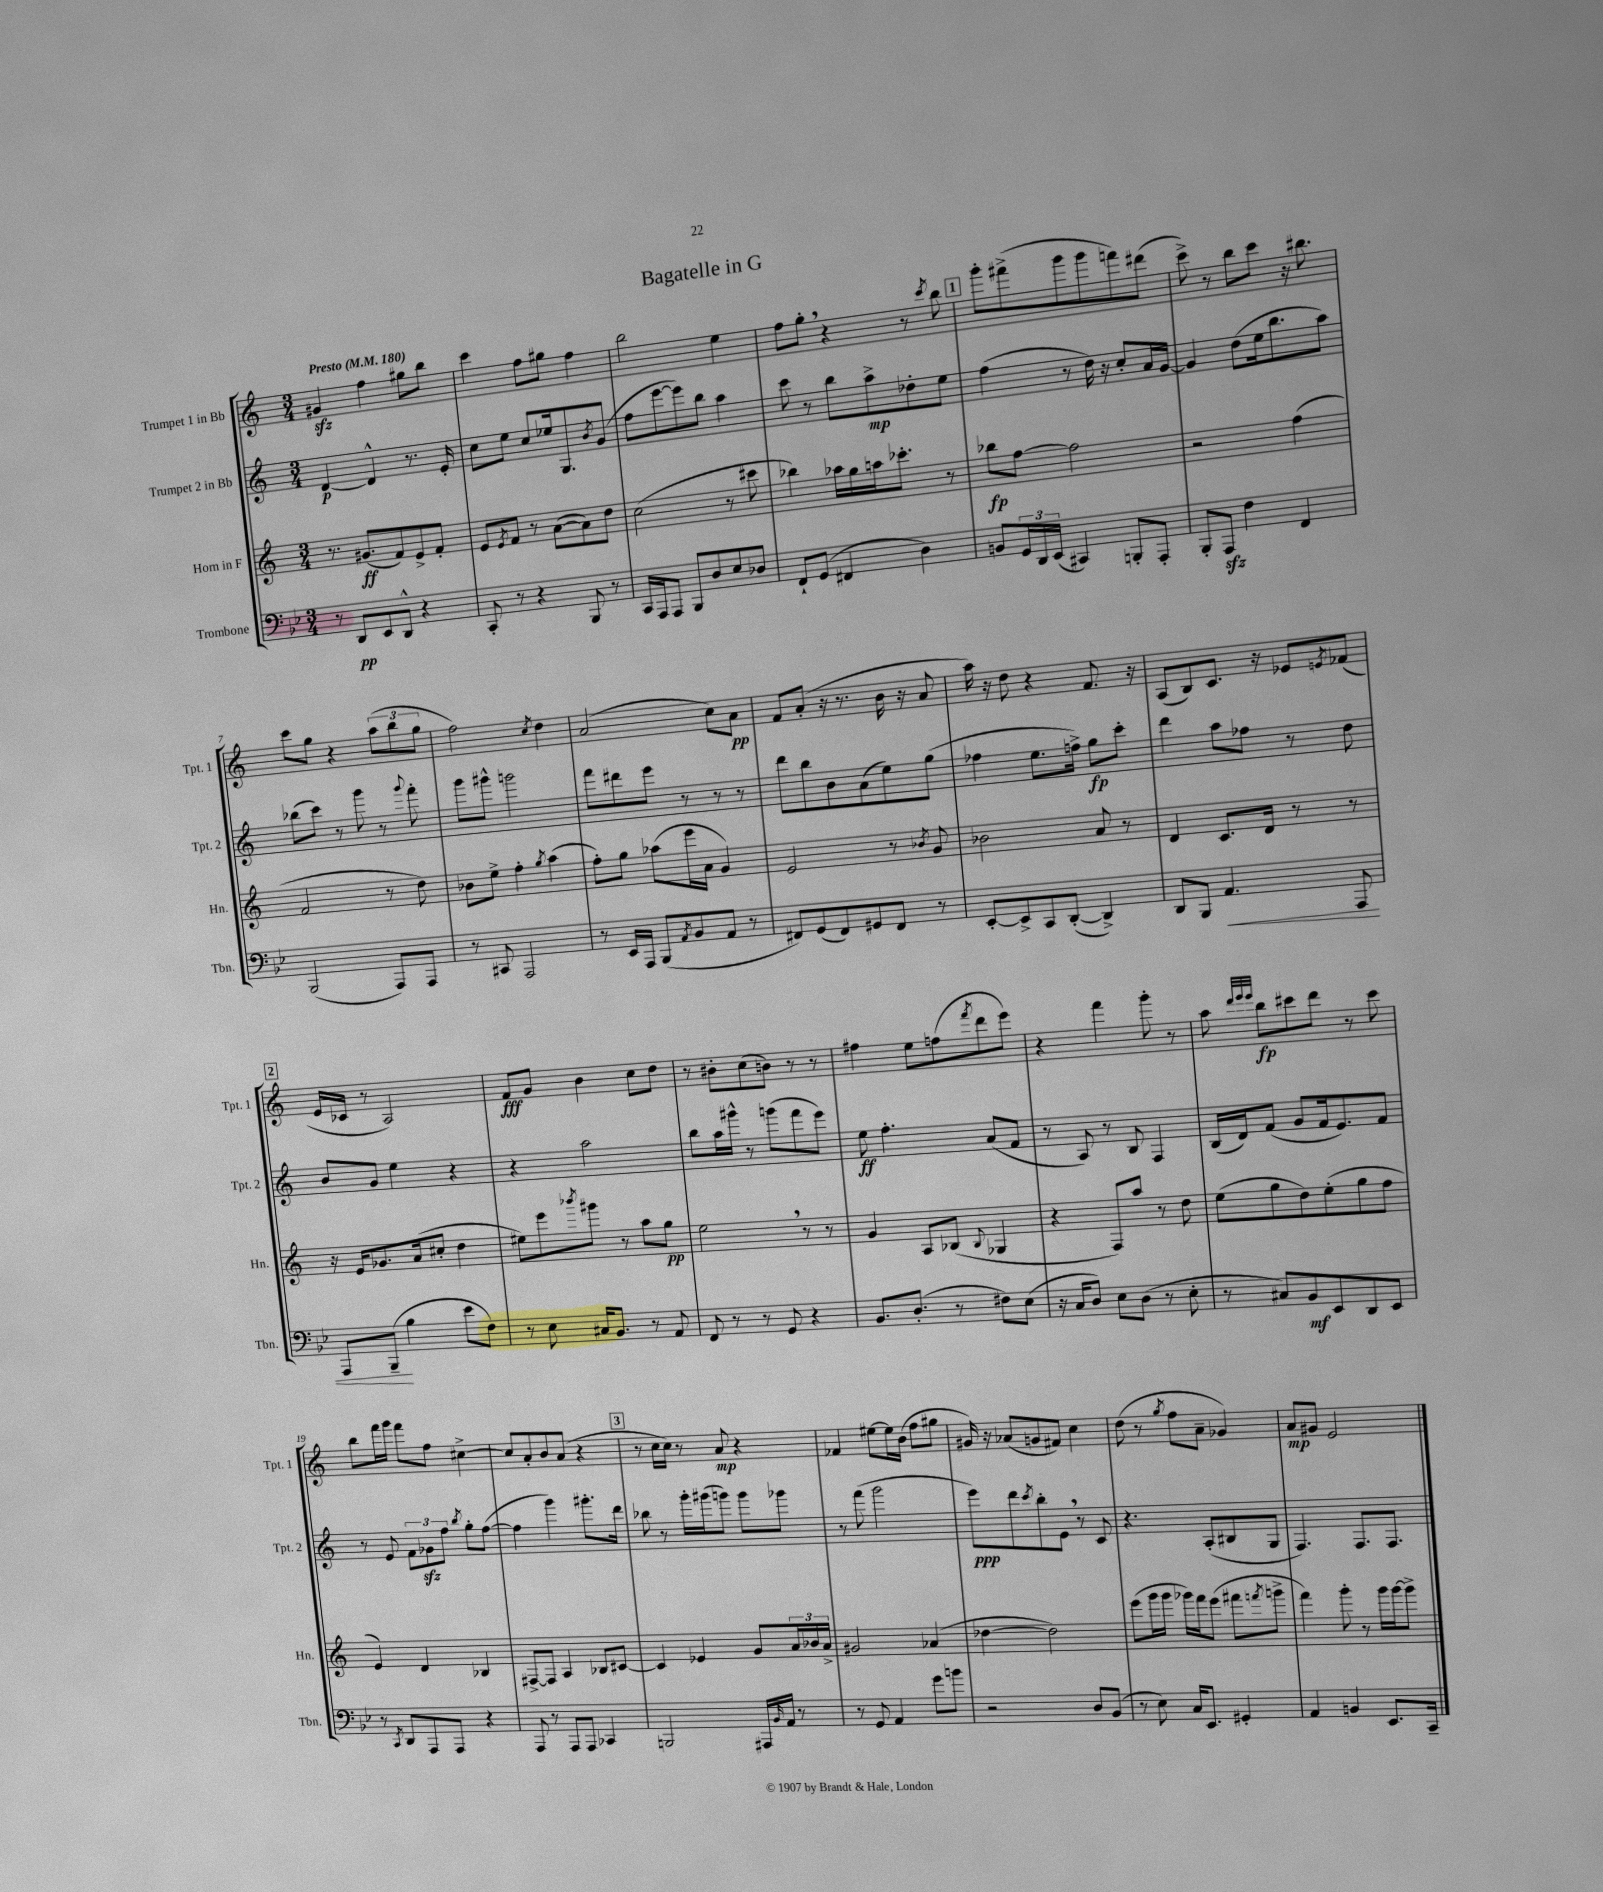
\header { title = "Bagatelle in G" }
<<
\new StaffGroup <<
\new Staff = "s0" \with { instrumentName = "Trumpet 1 in Bb" shortInstrumentName = "Tpt. 1" } {
    \clef treble \key c \major \numericTimeSignature \time 3/4 \tempo "Presto" 4 = 180
    gis'4\sfz f''4 gis''8 b''8 |
    c'''4 f''8 gis''8 f''4 |
    b''2 e''4 |
    f''8 g''8-. \breathe r4 r8 \acciaccatura { c'''8 } b''8 |
    \mark \markup { \box "1" } g'''8-. fis'''8->( g'''8 g'''8 f'''8) dis'''8( |
    c'''8->) r8 b''8 c'''8 r16 bis''8. |
    c'''8 g''8 r4 \tuplet 3/2 { a''8( b''8 g''8 } |
    f''2) \acciaccatura { c''8 } d''4 |
    a'2( c''8) a'8\pp |
    f'8 a'8-.( r16 r8. b'16 r16 a'8 |
    a''16) r16 d''8 r4 f'8. r16 |
    a8( b8) c'8. r16 ees'8 \acciaccatura { e'8 } fes'8( |
    \mark \markup { \box "2" } e'16 ces'16 r8 a2) |
    f'8\fff g'8 b'4 c''8 d''8 |
    r8 bis'8-. c''8( b'8) r8 r8 |
    fis''4 e''8 f''8( \acciaccatura { f'''8 } d'''8 e'''8) |
    r4 f'''4 g'''8-. r8 |
    a''8 \grace { d'''32 e'''32 e'''32 } b''8\fp cis'''8 d'''8 r8 cis'''8 |
    b''8 f'''16 g'''16 f'''8 f''8 cis''4~-> |
    cis''8 a'8-. b'8 a'8( r4 |
    \mark \markup { \box "3" } r8 c''16 c''16) r8 a'8\mp r4 |
    fes'4 eis''8~ eis''16 b'16( f''8 gis''8 |
    gis'16) r16 aes'8( g'8 fis'8) c''4 |
    d''8( r8 \acciaccatura { g''8 } f''8 a'8-- ges'4) |
    a'8\mp gis'8 e'2 \bar "|." |
}
\new Staff = "s1" \with { instrumentName = "Trumpet 2 in Bb" shortInstrumentName = "Tpt. 2" } {
    \clef treble \key c \major \numericTimeSignature \time 3/4
    d'4~\p d'4-^ r8. e'16-. |
    c''8 e''8 c''8 ees''16 g8. \acciaccatura { b'8 } g'8( |
    f''8 e'''8~ e'''8) b''8 a''4 |
    c'''8 r8 b''8 a''8->\mp des''8-. e''8 |
    \mark \markup { \box "1" } f''4( r8 d''16) r16 c''8-. a'16 g'16~ |
    g'4 d''8( e''16 b''8. a''8) |
    bes''8( c'''8) r8 g'''8 r8 \appoggiatura { g'''8 } f'''8-. |
    g'''8 gis'''8-^ g'''2 |
    f'''8 dis'''8 e'''8 r8 r8 r8 |
    d'''8 b''8 b'8 a'8( e''8) g''8( |
    fes''4 e''8. f''16->) g''8\fp c'''8-. |
    d'''4 a''8 fes''8 r8 d''8 |
    \mark \markup { \box "2" } b'8 g'8 e''4 r4 |
    r4 a''2 |
    b''8 a''16 gis'''16-^ r8 g'''8( f'''8 e'''8) |
    e''8\ff f''4.-. a'8( f'8 |
    r8 a8) r8 b8 f4 |
    b16( d'16) f'8( g'8 f'16 e'8.) f'8 |
    r8 e'8 \tuplet 3/2 { f'8 ges'8\sfz f''8 } \acciaccatura { b''8 } g''8-. f''8~( |
    f''4 g'''4) gis'''8.-. d'''16 |
    \mark \markup { \box "3" } bes''8 r8 g'''16-. gis'''16( g'''8) g'''8 ges'''8 |
    r8 f'''8( g'''2 |
    e'''8\ppp) d'''8 \acciaccatura { c'''8 } b''8-. e'8 \breathe r8 c'8 |
    r4. a8-.( bis8 g8 |
    f4.) f8. f8. \bar "|." |
}
\new Staff = "s2" \with { instrumentName = "Horn in F" shortInstrumentName = "Hn." } {
    \clef treble \key c \major \numericTimeSignature \time 3/4
    r8. gis'8.\ff( f'8) e'8-> f'8-. |
    e'8 \acciaccatura { e'8 } f'8 r8 a'8~( a'8) d''8 |
    c''2( r8 cis'''8 |
    bes''4) aes''16 g''16 a''16 ces'''8.-. r8 |
    \mark \markup { \box "1" } bes''8\fp f''8~ f''2 |
    r2 f''4( |
    f'2 r8 d''8) |
    bes'8 e''8-> f''4-. \acciaccatura { g''8 } a''4( |
    f''8-.) g''8 aes''8( e'''16 a'16 g'4) |
    e'2 r8 \acciaccatura { bes'8 } g'8 |
    bes'2 a'8 r8 |
    d'4 c'8. d'16 r8 r8 |
    \mark \markup { \box "2" } r16 e'16 ges'8. a'16( cis''8-. d''4 |
    eis''8) e'''8 \acciaccatura { bes'''8 } gis'''8 r8 a''8 g''8\pp |
    e''2 \breathe r8 r8 |
    g'4 a8 bes8( \appoggiatura { bes8 } ges4 |
    r4 f8) a''8 r8 d''8 |
    e''8( g''8 d''8) e''8-.( g''8 f''8 |
    e'4) d'4 bes4 |
    fis8~-> fis8 a4 bes8 cis'8~ |
    \mark \markup { \box "3" } cis'4 ees'4 g'8 \tuplet 3/2 { a'16 bes'16 a'16-> } |
    gis'2 aes'4( |
    des''4~ des''2) |
    e'''8( g'''16 g'''16 ges'''16) f'''16 e'''8( fis'''8 \acciaccatura { f'''8 } g'''8-> |
    f'''4) g'''8-. r8 g'''16 g'''16~ g'''8-> \bar "|." |
}
\new Staff = "s3" \with { instrumentName = "Trombone" shortInstrumentName = "Tbn." } {
    \clef bass \key bes \major \numericTimeSignature \time 3/4
    r8 d,8\pp ees,8 d,8-^ r4 |
    c,8-. r8 r4 bes,,8 r8 |
    c,16 a,,16 a,,8 bes,,8 d8 ees8 des8 |
    f,8-! g,8( fis,4 d4) |
    \mark \markup { \box "1" } b,8 \tuplet 3/2 { g,16 d,16 ees,16( } cis,4) b,,8-. a,,8-. |
    bes,,8-. a,,8\sfz f4 f,4 |
    bes,,2( a,,8) a,,8 |
    r8 cis,8 a,,2 |
    r8 ees,16 a,,16 bes,,8( \acciaccatura { a,8 } bes,8 a,8 r8 |
    fis,8) g,8( fis,8) gis,8 fis,8 r8 |
    ees,8~-. ees,8-> c,8 d,8~-.( d,4->) |
    d,8 bes,,8 a,4.\< a,,8 |
    \mark \markup { \box "2" } a,,8 bes,,8--\!( bes4 ees'8 f8) |
    r8 ees8 cis16 bes,8. r8 a,8 |
    f,8 r8 r8 g,8 r4 |
    bes,8. d8.-.( r8 fis8) ees8( |
    r16 c16 d8) ees8 d8( r8 ees8-. |
    r8 cis8) bes,8\mf ees,8 d,8 ees,8 |
    r8 \acciaccatura { c,8 } d,8 a,,8 a,,8 r4 |
    a,,8 r8 a,,8 a,,8 ces,4 |
    \mark \markup { \box "3" } b,,2 ais,,16 \grace { bes,16 } a,16 r8 |
    r8 g,8 a,4 g'8 b'8 |
    r2 d8 bes,8( |
    r8 ees8) c16 ees,8. gis,4-. |
    a,4 b,4 ees,8. c,16-- \bar "|." |
}
>>
>>
